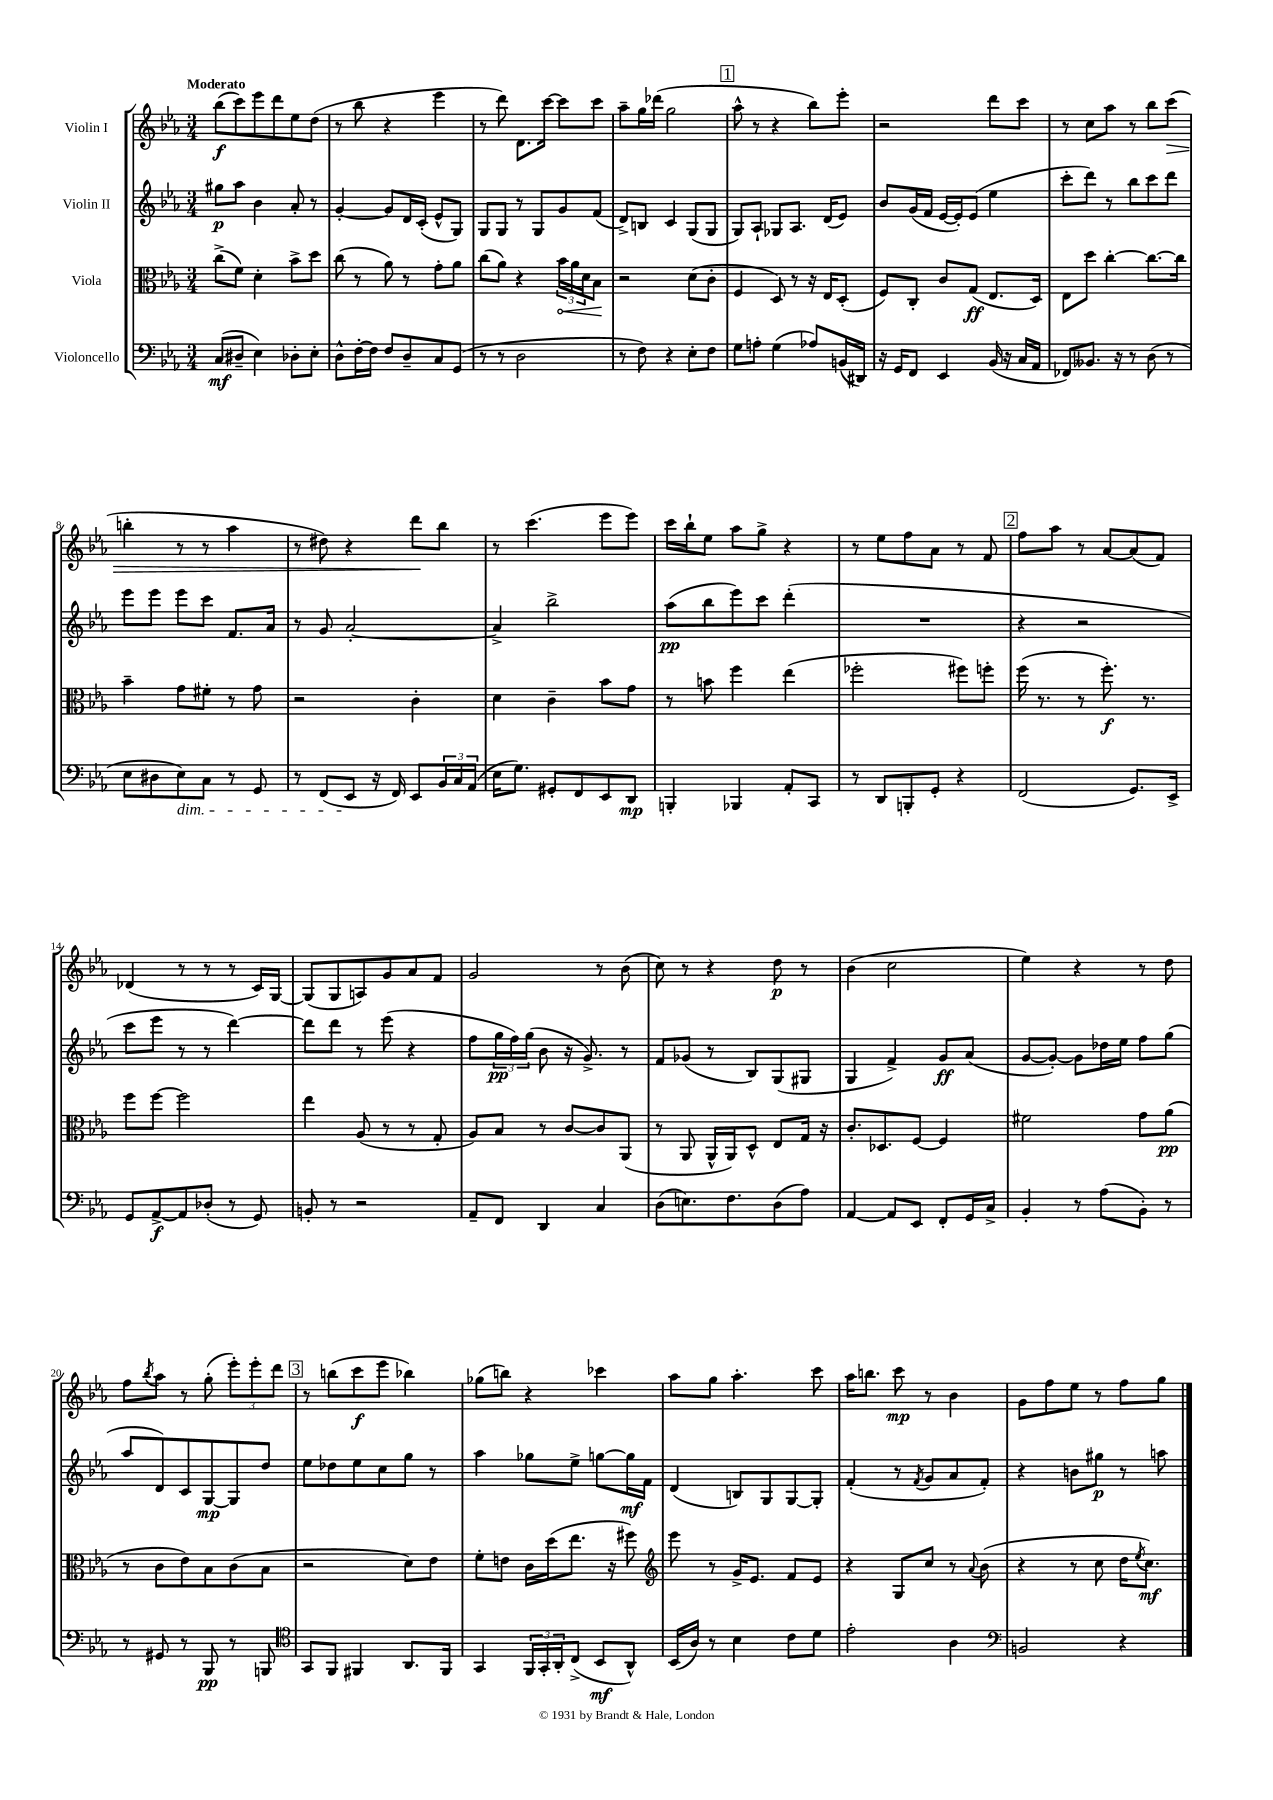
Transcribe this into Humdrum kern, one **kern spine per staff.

**kern	**kern	**kern	**kern
*staff4	*staff3	*staff2	*staff1
*clefF4	*clefC3	*clefG2	*clefG2
*k[b-e-a-]	*k[b-e-a-]	*k[b-e-a-]	*k[b-e-a-]
*M3/4	*M3/4	*M3/4	*M3/4
(8C	(8cc^	8gg#	(8bb-
8D#~	8f)	8aa-	8ccc)
4E-)	4d'	4b-	8eee-
.	.	.	8ddd
8D-'	8b-^	8a-'	8ee-
8E-'	8dd	8r	(8dd
=	=	=	=
8D^^	(8cc	[4g'	8r
[16F'	8r	.	8bb-
16F]	.	.	.
8F	8a-)	8g]	4r
8D~	8r	16d	.
.	.	(16c'	.
8C	8g'	8e-^^	4eee-
(8GG	8a-	8G)	.
=	=	=	=
8r	(8cc	8G	8r
8r	8a-)	8G	8ddd)
2D	4r	8r	8.d
.	.	8G	.
.	.	.	[16ccc
.	24b-	8g	8ccc]
.	24a-	.	.
.	24d	.	.
.	8B-	(8f	8ccc
=	=	=	=
8r	2r	8d^)	8aa-~
8F)	.	8B	16gg
.	.	.	(16ddd-
4r	.	4c	2gg
8E-'	(8d	(8G	.
8F	8c'	8G	.
=	=	=	=
8G	4F	8G)	8aa-^^
8A'	.	8A-`	8r
(4G	8D)	8G-	4r
.	8r	8.A-	.
8A-)	16r	.	8bb-)
.	16E-	(16d	.
(16BB	(8D'	8e-)	8eee-'
16DD#)	.	.	.
=	=	=	=
16r	8F)	8b-	2r
16GG	.	.	.
8FF	8C'	(16g	.
.	.	16f	.
4EE-	8c	[16e-	.
.	.	16e-'])	.
.	(8G	(8e-	.
(16BB-	8.E-	4ee-	8ddd
16r	.	.	.
16C	.	.	8ccc
16AA-	16D)	.	.
=	=	=	=
8FF-)	8E-	8ccc'	8r
8.BB--	8dd	8ddd)	8cc
.	[4cc'	8r	8aa-
16r	.	.	.
8r	.	8bb-	8r
(8D	8.cc_	8ccc	8bb-
8r	.	8ddd	(8ccc
.	16cc]	.	.
=	=	=	=
8E-	4b-~	8eee-	4bb'
8D#	.	8eee-	.
8E-)	8g	8eee-	8r
8C	8f#'	8ccc	8r
8r	8r	8.f	4aa-
8GG	8g	.	.
.	.	16a-	.
=	=	=	=
8r	2r	8r	8r
(8FF	.	8g	8dd#)
8EE-	.	[2a-'	4r
16r	.	.	.
16FF)	.	.	.
8EE-	4c'	.	8ddd
24BB-	.	.	8bb-
24C	.	.	.
(24AA-	.	.	.
=	=	=	=
16E-	4d	4a-^]	8r
8.G)	.	.	.
.	.	.	(4.ccc
8GG#'	4c~	2bb-^	.
8FF	.	.	.
8EE-	8b-	.	8eee-
8DD	8g	.	8eee-)
=	=	=	=
4BBB'	8r	(8aa-	16ccc
.	.	.	16bb-`
.	8b	8bb-	8ee-
4BBB-	4ff	8eee-)	8aa-
.	.	8ccc	8gg^
8AA-'	(4ee-	(4ddd'	4r
8CC	.	.	.
=	=	=	=
8r	2ff-'	2.r	8r
8DD	.	.	8ee-
8BBB'	.	.	8ff
8GG'	.	.	8a-
4r	8ff#)	.	8r
.	8ff'	.	8f
=	=	=	=
(2FF	(16ff	4r	8ff
.	8.r	.	.
.	.	.	8aa-
.	8r	2r	8r
.	8.ff')	.	[8a-
8.GG)	.	.	(8a-]
.	8.r	.	.
.	.	.	8f)
16EE-^	.	.	.
=	=	=	=
8GG	8ff	8ccc	(4d-
[8AA-^	[8ff	8eee-	.
8AA-]	2ff]	8r	8r
(8D-'	.	8r	8r
8r	.	[4ddd)	8r
8GG)	.	.	16c)
.	.	.	[16G
=	=	=	=
8BB'	4ee-	8ddd]	(8G]
8r	.	8ddd	8G
2r	(8A-	8r	8A)
.	8r	(8eee-	8g
.	8r	4r	8a-
.	8G'	.	8f
=	=	=	=
8AA-~	8A-)	8ff	2g
8FF	8B-	24gg	.
.	.	24ff)	.
.	.	(24gg	.
4DD	8r	8b-	.
.	[8c	16r	.
.	.	8.g^)	.
4C	8c]	.	8r
.	(8AA-	8r	(8b-
=	=	=	=
(8D	8r	8f	8cc)
8.E)	8AA-	(8g-	8r
.	16AA-^^	8r	4r
8.F	16AA-)	.	.
.	8D^^	8B-)	.
(8D	8E-	(8G	8dd
8A-)	16G	8G#	8r
.	16r	.	.
=	=	=	=
[4AA-	8.c'	4G	(4b-
.	8.D-	.	.
8AA-]	.	4f^)	2cc
8EE-	[8F	.	.
8FF'	4F]	8g	.
16GG	.	(8a-	.
16C^	.	.	.
=	=	=	=
4BB-'	2f#	[8g	4ee-)
.	.	8g'_)	.
8r	.	8g]	4r
(8A-	.	16dd-	.
.	.	16ee-	.
8BB-')	8g	8ff	8r
8r	(8a-	(8gg	8dd
=	=	=	=
8r	8r	8aa-	8ff
.	.	.	8qbb-
8GG#	8c	8d)	8aa-
8r	8e-)	8c	8r
8BBB-	8B-	[8G	(8gg'
8r	(8c	8G]	12eee-')
.	.	.	12eee-'
8BBB	8B-	8dd	.
.	.	.	12ddd
=	=	=	=
*clefC4	*	*	*
8GG	2r	8ee-	8r
8FF	.	8dd-	(8bb
4FF#	.	8ee-	8ccc
.	.	8cc	8eee-
8.AA-	8d)	8gg	4bb-)
.	8e-	8r	.
16FF#	.	.	.
=	=	=	=
4GG	8f'	4aa-	(8gg-
.	8e	.	8bb)
24FF	16c	8gg-	4r
24GG'	.	.	.
.	(16dd	.	.
24AA-'	.	.	.
(8C^	8.ee-	8ee-^	.
8BB-	.	[8gg	4ccc-
.	16r	.	.
8AA-^^)	8ff#)	16gg]	.
.	.	16f	.
=	=	=	=
*	*clefG2	*	*
(16BB-	8eee-	(4d	8aa-
16A-)	.	.	.
8r	8r	.	8gg
4B-	16g^	8B)	4.aa-'
.	8.e-	.	.
.	.	8G	.
8c	8f	[8G	.
8d	8e-	8G']	8ccc
=	=	=	=
2e-'	4r	(4f'	16aa-
.	.	.	8.bb
.	8G	8r	8ccc
.	.	8qf	.
.	8cc	8g	8r
4A-	8r	8a-	4b-
.	8qqa-	.	.
.	(8b-	8f')	.
=	=	=	=
*clefF4	*	*	*
2BB	4r	4r	8g
.	.	.	8ff
.	8r	8b	8ee-
.	8cc	8gg#	8r
4r	16dd	8r	8ff
.	8qee-	.	.
.	8.cc)	.	.
.	.	8aa	8gg
==	==	==	==
*-	*-	*-	*-
